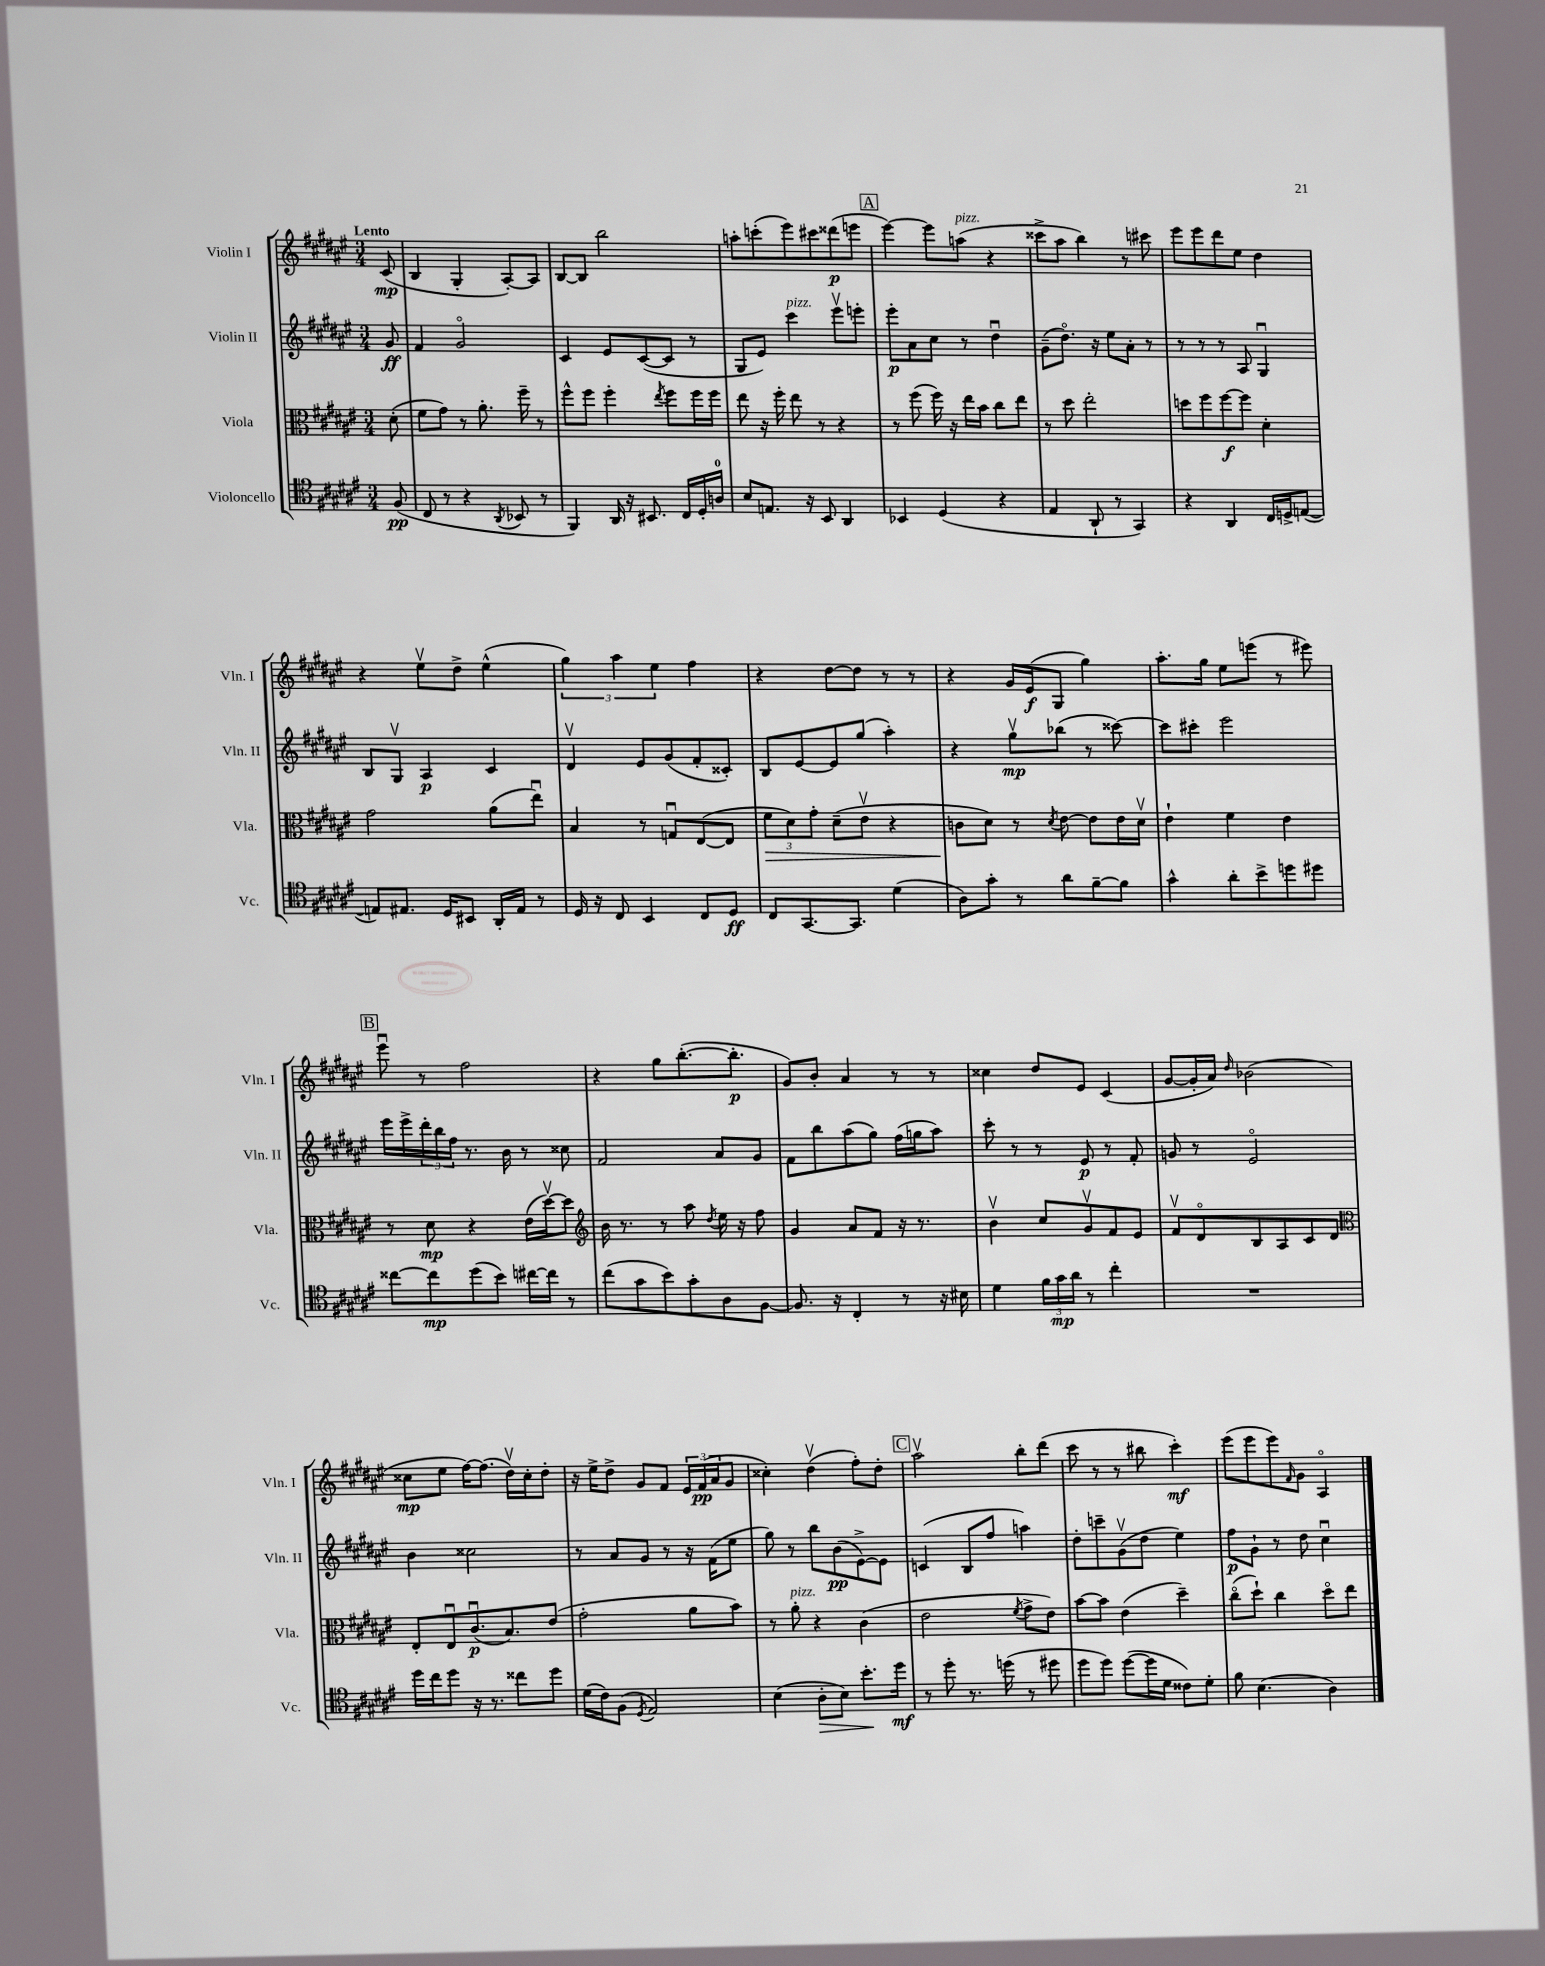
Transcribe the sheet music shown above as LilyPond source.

<<
\new StaffGroup <<
\new Staff = "s0" \with { instrumentName = "Violin I" shortInstrumentName = "Vln. I" } {
    \clef treble \key fis \major \numericTimeSignature \time 3/4 \partial 8 \tempo "Lento"
    cis'8\mp( |
    b4 gis4-. ais8~-.) ais8 |
    b8~ b8 b''2 |
    a''8-. c'''8-.( eis'''8) cis'''8 disis'''8\p( e'''8 |
    \mark \markup { \box "A" } eis'''4~) eis'''8 a''8^\markup { \italic "pizz." }( r4 |
    cisis'''8-> ais''8 b''4) r8 cis'''8 |
    eis'''8 eis'''8 dis'''8 eis''8 dis''4 |
    r4 eis''8\upbow dis''8-> eis''4-^( |
    \tuplet 3/2 { gis''4) ais''4 eis''4 } fis''4 |
    r4 dis''8~ dis''8 r8 r8 |
    r4 gis'16 eis'16\f( gis8 gis''4) |
    ais''8.-. gis''16 eis''8 e'''8( r8 eis'''8) |
    \mark \markup { \box "B" } eis'''8\downbow r8 fis''2 |
    r4 gis''8 b''8.~-.( b''8.-.\p |
    gis'8) b'8-. ais'4 r8 r8 |
    cisis''4 dis''8 eis'8 cis'4( |
    gis'8~ gis'16-. ais'16) \grace { dis''16 } bes'2( |
    cisis''8\mp eis''8 fis''16~) fis''8.( dis''16\upbow) cisis''16-. dis''8-. |
    r16 eis''16-> dis''8-> gis'8 fis'8 \tuplet 3/2 { eis'16 fis'16\pp( ais'16 } gis'8 |
    cisis''4-.) dis''4\upbow( fis''8-.) dis''8-. |
    \mark \markup { \box "C" } ais''2\upbow b''8-. dis'''8( |
    cis'''8 r8 r8 bis''8 cis'''4-.\mf) |
    eis'''8( eis'''8 eis'''8) \grace { fis'16 } gis'8 ais4\flageolet \bar "|." |
}
\new Staff = "s1" \with { instrumentName = "Violin II" shortInstrumentName = "Vln. II" } {
    \clef treble \key fis \major \numericTimeSignature \time 3/4 \partial 8
    gis'8\ff |
    fis'4 gis'2\flageolet |
    cis'4 eis'8 cis'8~( cis'8 r8 |
    gis8 eis'8) cis'''4^\markup { \italic "pizz." } eis'''8\upbow e'''8-. |
    \mark \markup { \box "A" } eis'''8-.\p ais'8 cis''8 r8 dis''4\downbow |
    gis'8--( dis''8.\flageolet) r16 eis''8 ais'8-. r8 |
    r8 r8 r8 ais8 gis4\downbow |
    b8 gis8\upbow ais4\p cis'4 |
    dis'4\upbow eis'8 gis'8( fis'8-. cisis'8-.) |
    b8 eis'8~ eis'8 gis''8( ais''4-.) |
    r4 gis''8\upbow\mp bes''8( r8 cisis'''8~) |
    cisis'''8 cis'''8-. eis'''2 |
    \mark \markup { \box "B" } eis'''16 eis'''16-> \tuplet 3/2 { dis'''16-. b''16 fis''16 } r8. b'16 r8 cisis''8 |
    fis'2 ais'8 gis'8 |
    fis'8 b''8 ais''8( gis''8) fis''16( g''16 ais''8) |
    cis'''8-. r8 r8 eis'8\p r8 fis'8-. |
    g'8 r8 eis'2\flageolet |
    b'4 cisis''2 |
    r8 ais'8 gis'8 r8 r16 fis'16( eis''8 |
    gis''8) r8 b''8 b'8\pp( eis'8~->) eis'8 |
    \mark \markup { \box "C" } c'4( b8 fis''8 a''4) |
    dis''8-. c'''8-- gis'8\upbow( dis''8 eis''4) |
    fis''8\p gis'8-! r8 dis''8 cis''4\downbow \bar "|." |
}
\new Staff = "s2" \with { instrumentName = "Viola" shortInstrumentName = "Vla." } {
    \clef alto \key fis \major \numericTimeSignature \time 3/4 \partial 8
    dis'8-.( |
    fis'8 gis'8) r8 ais'8.-. fis''16-- r8 |
    fis''8-^ fis''8 fis''4-. \acciaccatura { eis''8 } fis''8 fis''16 fis''16 |
    eis''8 r16 fis''16-. eis''8 r8 r4 |
    \mark \markup { \box "A" } r8 fis''8( fis''16) r16 eis''16 b'16 cis''8 eis''8 |
    r8 dis''8 eis''2-. |
    d''8 fis''8 fis''8~\f fis''8 dis'4-. |
    gis'2 ais'8( eis''8\downbow) |
    b4 r8 g8\downbow eis8~( eis8 |
    \tuplet 3/2 { fis'8\> dis'8) gis'8-. } dis'8--( eis'8\upbow r4 |
    c'8\! dis'8) r8 \acciaccatura { dis'8 } eis'8~ eis'8 eis'16 dis'16\upbow |
    eis'4-! fis'4 eis'4 |
    \mark \markup { \box "B" } r8 dis'8\mp r4 eis'16( dis''16~\upbow) dis''8 |
    \clef treble b'16 r8. r8 ais''8 \acciaccatura { dis''8 } eis''16 r16 fis''8 |
    gis'4 ais'8 fis'8 r16 r8. |
    b'4\upbow cis''8 gis'8\upbow fis'8 eis'8 |
    fis'8\upbow dis'8\flageolet b8 ais8 cis'8 dis'8 |
    \clef alto eis8-. eis8\downbow cis'8.\downbow\p( b8.) eis'8( |
    gis'2-. ais'8 b'8) |
    r8 ais'8-.^\markup { \italic "pizz." } r4 cis'4( |
    \mark \markup { \box "C" } eis'2 \acciaccatura { fis'8 } gis'8-> eis'8) |
    b'8~ b'8 eis'4( dis''4--) |
    cis''8\flageolet( dis''8-!) cis''4 dis''8\flageolet eis''8 \bar "|." |
}
\new Staff = "s3" \with { instrumentName = "Violoncello" shortInstrumentName = "Vc." } {
    \clef tenor \key fis \major \numericTimeSignature \time 3/4 \partial 8
    fis8\pp( |
    cis8 r8 r4 \acciaccatura { ais,8 } bes,8 r8 |
    fis,4) ais,16 r16 bis,8. cis16 dis16-. a16-0 |
    b8 e8. r16 b,8 ais,4 |
    \mark \markup { \box "A" } bes,4 dis4( r4 |
    eis4 ais,8-! r8 gis,4) |
    r4 ais,4 cis16 d16-> e8~( |
    e8) eis8. dis16 bis,8 ais,16-. eis16 r8 |
    dis16 r16 cis8 b,4 cis8 dis8\ff |
    cis8 gis,8.~ gis,8. dis'4( |
    ais8) gis'8-. r8 ais'8 fis'8~-- fis'8 |
    gis'4-^ ais'8-. b'8-> d''8 dis''8 |
    \mark \markup { \box "B" } cisis''8~ cisis''8\mp dis''8( b'8) cis''16~ cis''16 r8 |
    cis''8( gis'8 b'8) gis'8-. ais8 fis8~ |
    fis8. r16 cis4-. r8 r16 bis16 |
    dis'4 \tuplet 3/2 { fis'16 gis'16\mp ais'16 } r8 cis''4-. |
    R2. |
    dis''16 cis''16 dis''8 r16 r8. cisis''8 dis''8 |
    dis'16( cis'16) fis8( \acciaccatura { dis8 } eis2) |
    b4( ais8-.\> b8) b'8.-.\! dis''16\mf |
    \mark \markup { \box "C" } r8 dis''8-. r8. d''16( r8 dis''8 |
    dis''8 dis''8) dis''8~( dis''16 dis'16 cisis'8) dis'8-. |
    fis'8 b4.( ais4) \bar "|." |
}
>>
>>
\layout { \context { \Score \remove "Bar_number_engraver" } }
